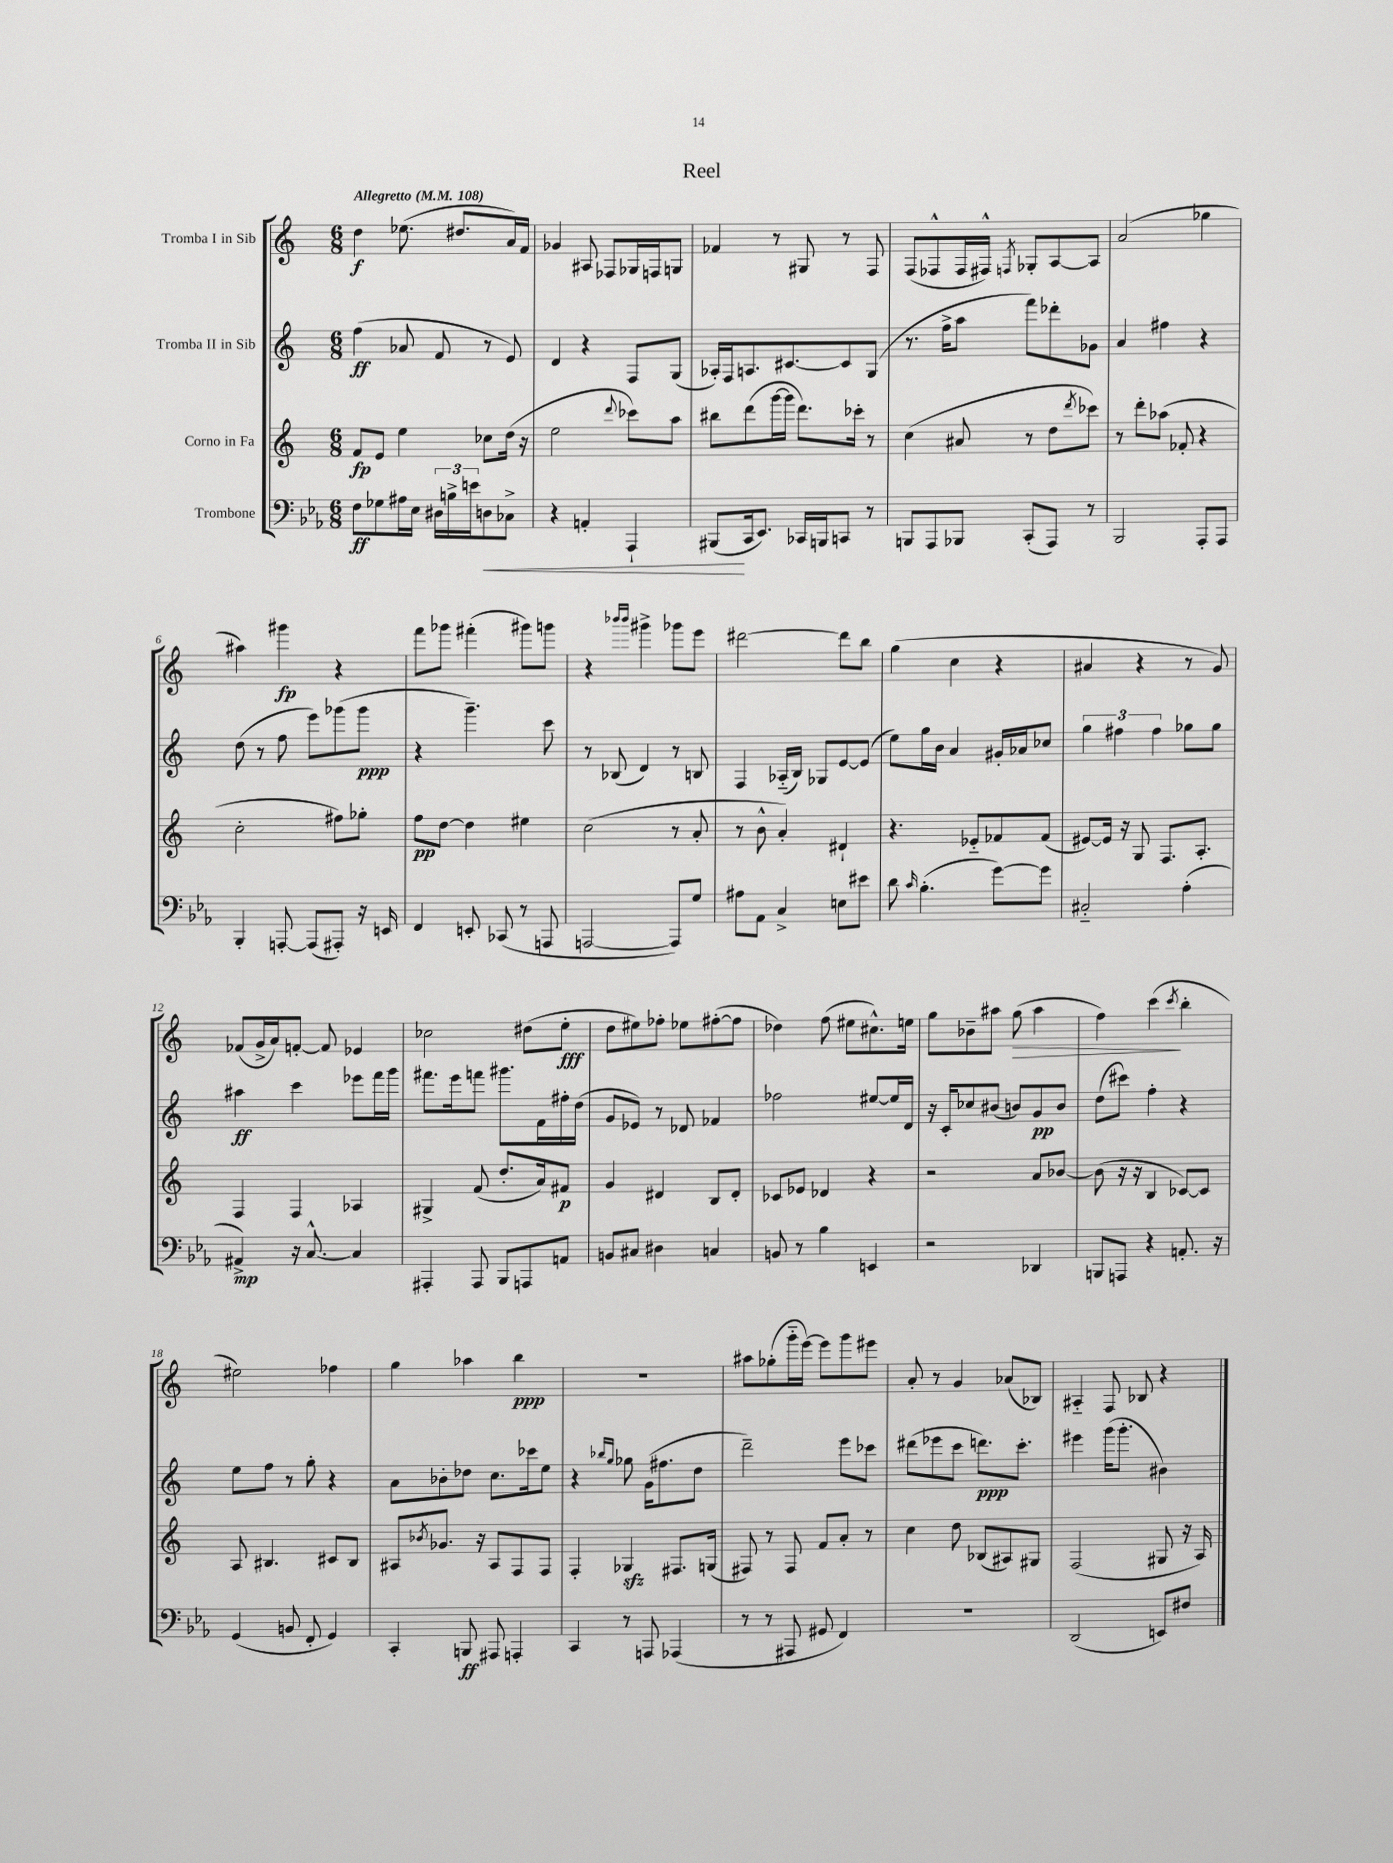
\header { title = "Reel" }
<<
\new StaffGroup <<
\new Staff = "s0" \with { instrumentName = "Tromba I in Sib" } {
    \clef treble \key c \major \numericTimeSignature \time 6/8 \tempo "Allegretto" 4 = 108
    d''4\f ees''8.( dis''8. a'16) f'16 |
    ges'4 ais8 fes8 ges16 f16 g8 |
    fes'4 r8 gis8 r8 f8 |
    f8( fes8-^ fes16 fis16-^) \acciaccatura { f8 } ges8-. a8~ a8 |
    a'2( ges''4 |
    ais''4) gis'''4\fp r4 |
    f'''8 ges'''8 fis'''4-.( gis'''8) g'''8 |
    r4 \grace { bes'''16 bes'''16 } gis'''4-> ges'''8 e'''8 |
    dis'''2~ dis'''8 b''8 |
    g''4( c''4 r4 |
    ais'4 r4 r8 g'8) |
    fes'8( g'16-> a'16) f'8~-. f'8 ees'4 |
    ces''2 dis''8( e''8-.\fff |
    d''8 eis''8) fes''8-. ees''8 fis''8~-.( fis''8 |
    des''4) f''8( eis''8 cis''8.-^) e''16 |
    g''8 bes'8-- ais''8 g''8\>( ais''4 |
    f''4) c'''4\!( \acciaccatura { c'''8 } b''4-. |
    eis''2) fes''4 |
    g''4 aes''4 b''4\ppp |
    R2. |
    ais''8 ges''8-.( g'''16-_ e'''16~) e'''8 g'''8 eis'''8 |
    a'8-. r8 g'4 aes'8( bes8) |
    ais4-_ f8 bes8 r4 \bar "|." |
}
\new Staff = "s1" \with { instrumentName = "Tromba II in Sib" } {
    \clef treble \key c \major \numericTimeSignature \time 6/8
    f''4\ff( aes'8 f'8 r8 e'8) |
    d'4 r4 f8 g8( |
    aes16-.) f16 a8. cis'8.~ cis'8 g8( |
    r8. f''16-> a''8 f'''8) des'''8-. ges'8 |
    a'4 fis''4 r4 |
    d''8( r8 f''8 e'''8) ges'''8( ges'''8\ppp |
    r4 g'''4.--) c'''8 |
    r8 bes8( d'4) r8 b8 |
    f4 aes16-_( b16) ges8 e'8~ e'8( |
    e''8) g''16 b'16 a'4 gis'16-. aes'16 ces''8 |
    \tuplet 3/2 { g''4 fis''4 fis''4 } ges''8 ges''8 |
    ais''4\ff c'''4 ees'''8 f'''16 g'''16 |
    fis'''8. e'''16 f'''8 gis'''8. f'16 fis''16-. d''16( |
    g'8 ees'8) r8 des'8 fes'4 |
    fes''2 eis''8~ eis''16 d'16 |
    r16 c'16-. ces''8 bis'8( b'8) g'8\pp b'8 |
    d''8( cis'''8) f''4-. r4 |
    e''8 f''8 r8 g''8-. r4 |
    a'8 bes'8-. des''8 c''8. ces'''16 e''8 |
    r4 \grace { bes''16 g''16 } ges''8 g'16( fis''8. d''8 |
    d'''2--) e'''8 ces'''8 |
    dis'''8( ees'''8 c'''8 d'''8.\ppp) c'''8.-. |
    eis'''4 g'''16( g'''8.-. bis'4) \bar "|." |
}
\new Staff = "s2" \with { instrumentName = "Corno in Fa" } {
    \clef treble \key c \major \numericTimeSignature \time 6/8
    f'8\fp e'8 e''4 ces''8 d''16( r16 |
    e''2 \appoggiatura { d'''8 } ces'''8) a''8 |
    bis''8 d'''8( g'''16~ g'''16 d'''8.) ces'''16-. r8 |
    c''4( ais'8 r8 d''8 \acciaccatura { d'''8 } ces'''8) |
    r8 d'''8-. aes''8( fes'8-. r4 |
    c''2-. fis''8) ges''8-. |
    f''8\pp d''8~ d''4 eis''4 |
    c''2( r8 a'8-. |
    r8 b'8-^ a'4-.) dis'4-! |
    r4. ees'8-_ fes'8 fes'8( |
    eis'8~) eis'16 r16 g8 f8. a8.-. |
    f4 f4 aes4 |
    gis4-> f'8( d''8.-. a'16) fis'8\p |
    g'4 dis'4 b8 dis'8-. |
    ces'8 ees'8 des'4 r4 |
    r2 a'8 bes'8~ |
    bes'8( r16 r16 b4 ces'8~) ces'8 |
    a8 bis4. cis'8 bis8 |
    ais8 \acciaccatura { bes'8 } ges'8. r16 ais8 f8 f8 |
    f4-. ges4\sfz fis8. g16( |
    fis8) r8 fis8 f'8 a'8-. r8 |
    c''4 d''8 bes8( ais8) gis8 |
    f2( gis8 r16 a16) \bar "|." |
}
\new Staff = "s3" \with { instrumentName = "Trombone" } {
    \clef bass \key ees \major \numericTimeSignature \time 6/8
    f8\ff ges8 ais16 ees16 \tuplet 3/2 { dis16 b16-> e'16 } d8\< ces8-> |
    r4 a,4-. aes,,4-! |
    bis,,8\!( c,16 ees,8.) ces,16 b,,16 c,8 r8 |
    b,,8 aes,,8 bes,,8 c,8-.( aes,,8) r8 |
    bes,,2 aes,,8-. aes,,8 |
    bes,,4-. a,,8~-. a,,8( ais,,8-.) r16 e,16 |
    f,4 e,8-. ces,8( r8 a,,8 |
    a,,2~ a,,8) g8 |
    ais8 aes,8 c4-> e8 eis'8 |
    d'8 \grace { c'16 } bes4.-.( g'8~) g'8 |
    cis2-_ aes4-.( |
    ais,4->\mp) r16 c8.~-^ c4 |
    ais,,4-. ais,,8 bes,,8 a,,8 a,8 |
    b,8 cis8 dis4 c4 |
    b,8 r8 bes4 e,4 |
    r2 des,4 |
    b,,8 a,,8 r4 a,8.-. r16 |
    g,4( b,8 f,8-. g,4) |
    c,4-. b,,8\ff ais,,8 a,,4-. |
    c,4 r8 a,,8 aes,,4( |
    r8 r8 ais,,8 gis,8 f,4) |
    R2. |
    d,2( e,8) fis8 \bar "|." |
}
>>
>>
